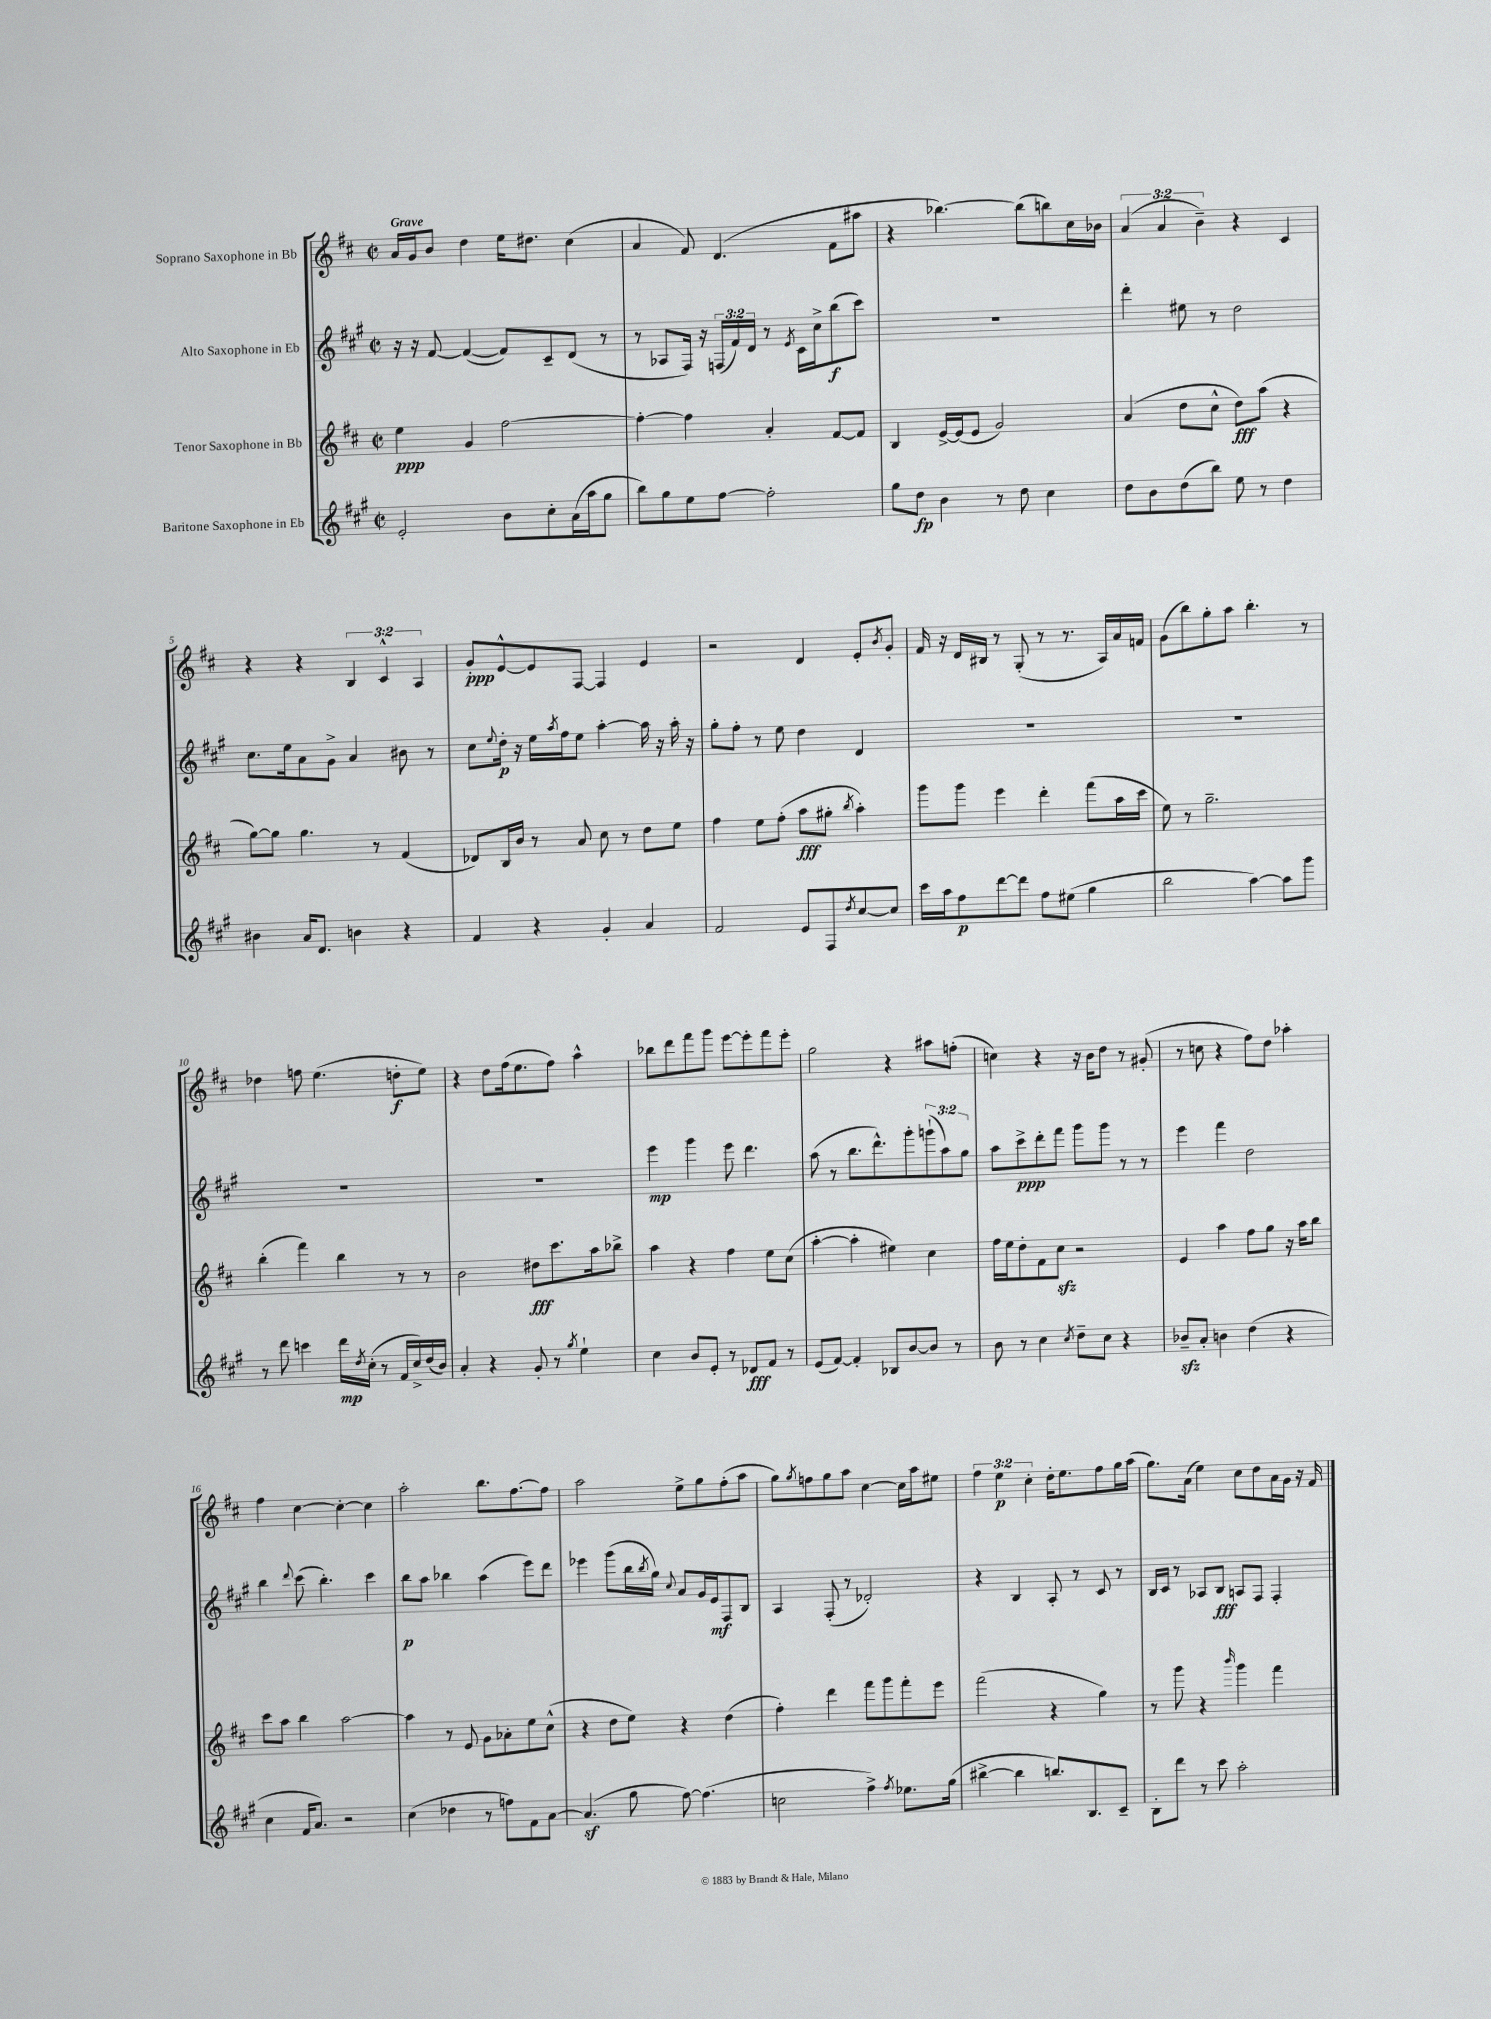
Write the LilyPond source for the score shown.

<<
\new StaffGroup <<
\new Staff = "s0" \with { instrumentName = "Soprano Saxophone in Bb" } {
    \clef treble \key d \major \defaultTimeSignature \time 2/2 \override Staff.TupletNumber.text = #tuplet-number::calc-fraction-text \tempo "Grave"
    a'16 g'16 b'8 d''4 e''16 dis''8. cis''4( |
    a'4 fis'8) d'4.( fis'8 ais''8 |
    r4 bes''4.~) bes''8( b''8) cis''16 bes'16 |
    \tuplet 3/2 { a'4( a'4 b'4--) } r4 cis'4 |
    r4 r4 \tuplet 3/2 { b4 cis'4-^ a4 } |
    g'8-.\ppp e'8~-^ e'8 fis8~ fis4 e'4 |
    r2 d'4 e'8-. \acciaccatura { b'8 } g'8-. |
    fis'16 r16 d'16 bis16 r8 g8-.( r8 r8. a16) a'16 f'16 |
    g'8( b''8) g''8-. a''8 b''4.-. r8 |
    des''4 f''8 e''4.( d''8-.\f e''8) |
    r4 d''8 fis''16( e''8. fis''8) a''4-^ |
    bes''8 d'''8 fis'''8 g'''8 e'''8~ e'''8-. fis'''8 e'''8-. |
    g''2 r4 ais''8 f''8-.( |
    c''4) r4 r16 b'16 d''8 r8 gis'8-.( |
    r8 c''8 r4 fis''8) d''8 aes''4-. |
    fis''4 cis''4~ cis''4~-. cis''4 |
    a''2-. b''8. fis''8.~ fis''8 |
    a''2 e''8-> g''8 fis''8-.( a''8 |
    g''8) \acciaccatura { g''8 } f''8 g''8 a''8 cis''4~ cis''16 a''16 eis''8 |
    \tuplet 3/2 { fis''4 e''4\p cis''4-. } d''16-. e''8. fis''8 g''16 a''16( |
    g''8.) a'16( e''4) cis''8 d''8 a'16 g'16 r16 fis'16 \bar "|." |
}
\new Staff = "s1" \with { instrumentName = "Alto Saxophone in Eb" } {
    \clef treble \key a \major \defaultTimeSignature \time 2/2 \override Staff.TupletNumber.text = #tuplet-number::calc-fraction-text
    r16 r16 fis'8~ fis'4~( fis'8) cis'8-- d'8( r8 |
    r8 aes8 fis16) r16 \tuplet 3/2 { f16( fis'16) d'16 } r8 \acciaccatura { e'8 } cis'16 cis''16-> b''8\f( cis'''8) |
    R1 |
    d'''4-. eis''8 r8 d''2 |
    cis''8. e''16 a'8 gis'8-> a'4 bis'8 r8 |
    cis''8 \appoggiatura { e''8 } d''16-.\p r16 e''16 \acciaccatura { a''8 } fis''16 e''8 a''4~-. a''16 r16 a''16-. r16 |
    gis''8-. fis''8-. r8 e''8 d''4 d'4 |
    R1 |
    R1 |
    R1 |
    R1 |
    e'''4\mp gis'''4 e'''8 d'''4. |
    a''8( r8 b''8. d'''8.-^) gis'''8-. \tuplet 3/2 { g'''8-!( a''8) gis''8 } |
    a''8 cis'''8->\ppp d'''8-. fis'''8 gis'''8 gis'''8 r8 r8 |
    e'''4 fis'''4 d''2 |
    b''4 \appoggiatura { d'''8 } cis'''8( b''4.-.) cis'''4 |
    b''8\p a''8 bes''4 a''4( e'''8) d'''8 |
    ees'''4 gis'''8( b''16 \acciaccatura { b''8 } gis''16) \appoggiatura { cis''8 } a'8 gis'16 e'16\mf fis8 b8 |
    a4 fis8-.( r8 des'2-.) |
    r4 b4 a8-. r8 cis'8 r8 |
    b16 cis'16 r8 aes8 b8\fff a8 fis8 fis4-. \bar "|." |
}
\new Staff = "s2" \with { instrumentName = "Tenor Saxophone in Bb" } {
    \clef treble \key d \major \defaultTimeSignature \time 2/2
    e''4\ppp g'4 fis''2~ |
    fis''4~-. fis''4 a'4-. fis'8~ fis'8 |
    b4 e'16~-> e'16( e'8 g'2) |
    a'4( d''8 cis''8-^ d''8\fff) a''8( r4 |
    g''8~) g''8 g''4. r8 fis'4( |
    des'8) b16 b'16 r8 a'8 cis''8 r8 d''8 e''8 |
    fis''4 e''8 fis''8-.( a''8\fff gis''8-. \acciaccatura { b''8 } a''4-.) |
    g'''8 g'''8 e'''4 d'''4-. fis'''8( a''16 cis'''16 |
    e''8) r8 g''2.-- |
    b''4-.( fis'''4) b''4 r8 r8 |
    b'2 dis''8\fff cis'''8. a''16 bes''8-> |
    a''4 r4 fis''4 e''8 cis''8( |
    a''4~-. a''4-. eis''4) cis''4 |
    fis''16 e''16 d''8-. fis'8 cis''8\sfz r2 |
    e'4 a''4 fis''8 g''8 r16 a''16 b''8 |
    cis'''8 a''8 b''4 a''2~ |
    a''4 r8 e'8 g'8 aes'8-. e''8 cis''8-^( |
    r4 d''8 e''8) r4 d''4( |
    fis''4-.) d'''4 fis'''8 g'''8 fis'''8-. e'''8 |
    fis'''2( r4 g''4) |
    r8 g'''8 r4 \grace { b'''16 } g'''4 fis'''4 \bar "|." |
}
\new Staff = "s3" \with { instrumentName = "Baritone Saxophone in Eb" } {
    \clef treble \key a \major \defaultTimeSignature \time 2/2
    e'2-. b'8 cis''8-. a'16( a''16 gis''8 |
    b''8) gis''8 e''8 fis''8~ fis''2-. |
    gis''8 d''8\fp b'4 r8 d''8 cis''4 |
    d''8 b'8 d''8( b''8) e''8 r8 d''4 |
    bis'4 a'16 d'8. b'4 r4 |
    fis'4 r4 gis'4-. a'4 |
    fis'2 e'8 fis8 \acciaccatura { d''8 } cis''8~ cis''8 |
    cis'''16 a''16 fis''8\p d'''8~ d'''8 fis''8 eis''8( gis''4 |
    b''2 a''4~) a''8 gis'''8 |
    r8 d'''8 c'''4 d'''16\mp \acciaccatura { d''8 } cis''16-.( r8 fis'16 cis''16->) d''16( b'16) |
    a'4-. r4 gis'8-. r8 \acciaccatura { gis''8 } e''4-! |
    cis''4 b'8 e'8-. r8 des'8\fff fis'8 r8 |
    e'8( fis'8~) fis'4-. bes8 b'8~ b'8 r8 |
    b'8 r8 cis''4 \acciaccatura { cis''8 } d''8-- cis''8 r4 |
    bes'8--\sfz a'8-. b'4 d''4( r4 |
    cis''4 fis'16 a'8.) r2 |
    cis''4( des''4 r8 f''8) fis'8 a'8~ |
    a'4.\sf( gis''8 fis''8~) fis''4.( |
    c''2 fis''4->) \acciaccatura { fis''8 } ees''8. gis''16( |
    bis''4~-> bis''4 b''8.) b8. cis'8-- |
    b8-. d'''8 r8 cis'''8 a''2-. \bar "|." |
}
>>
>>
